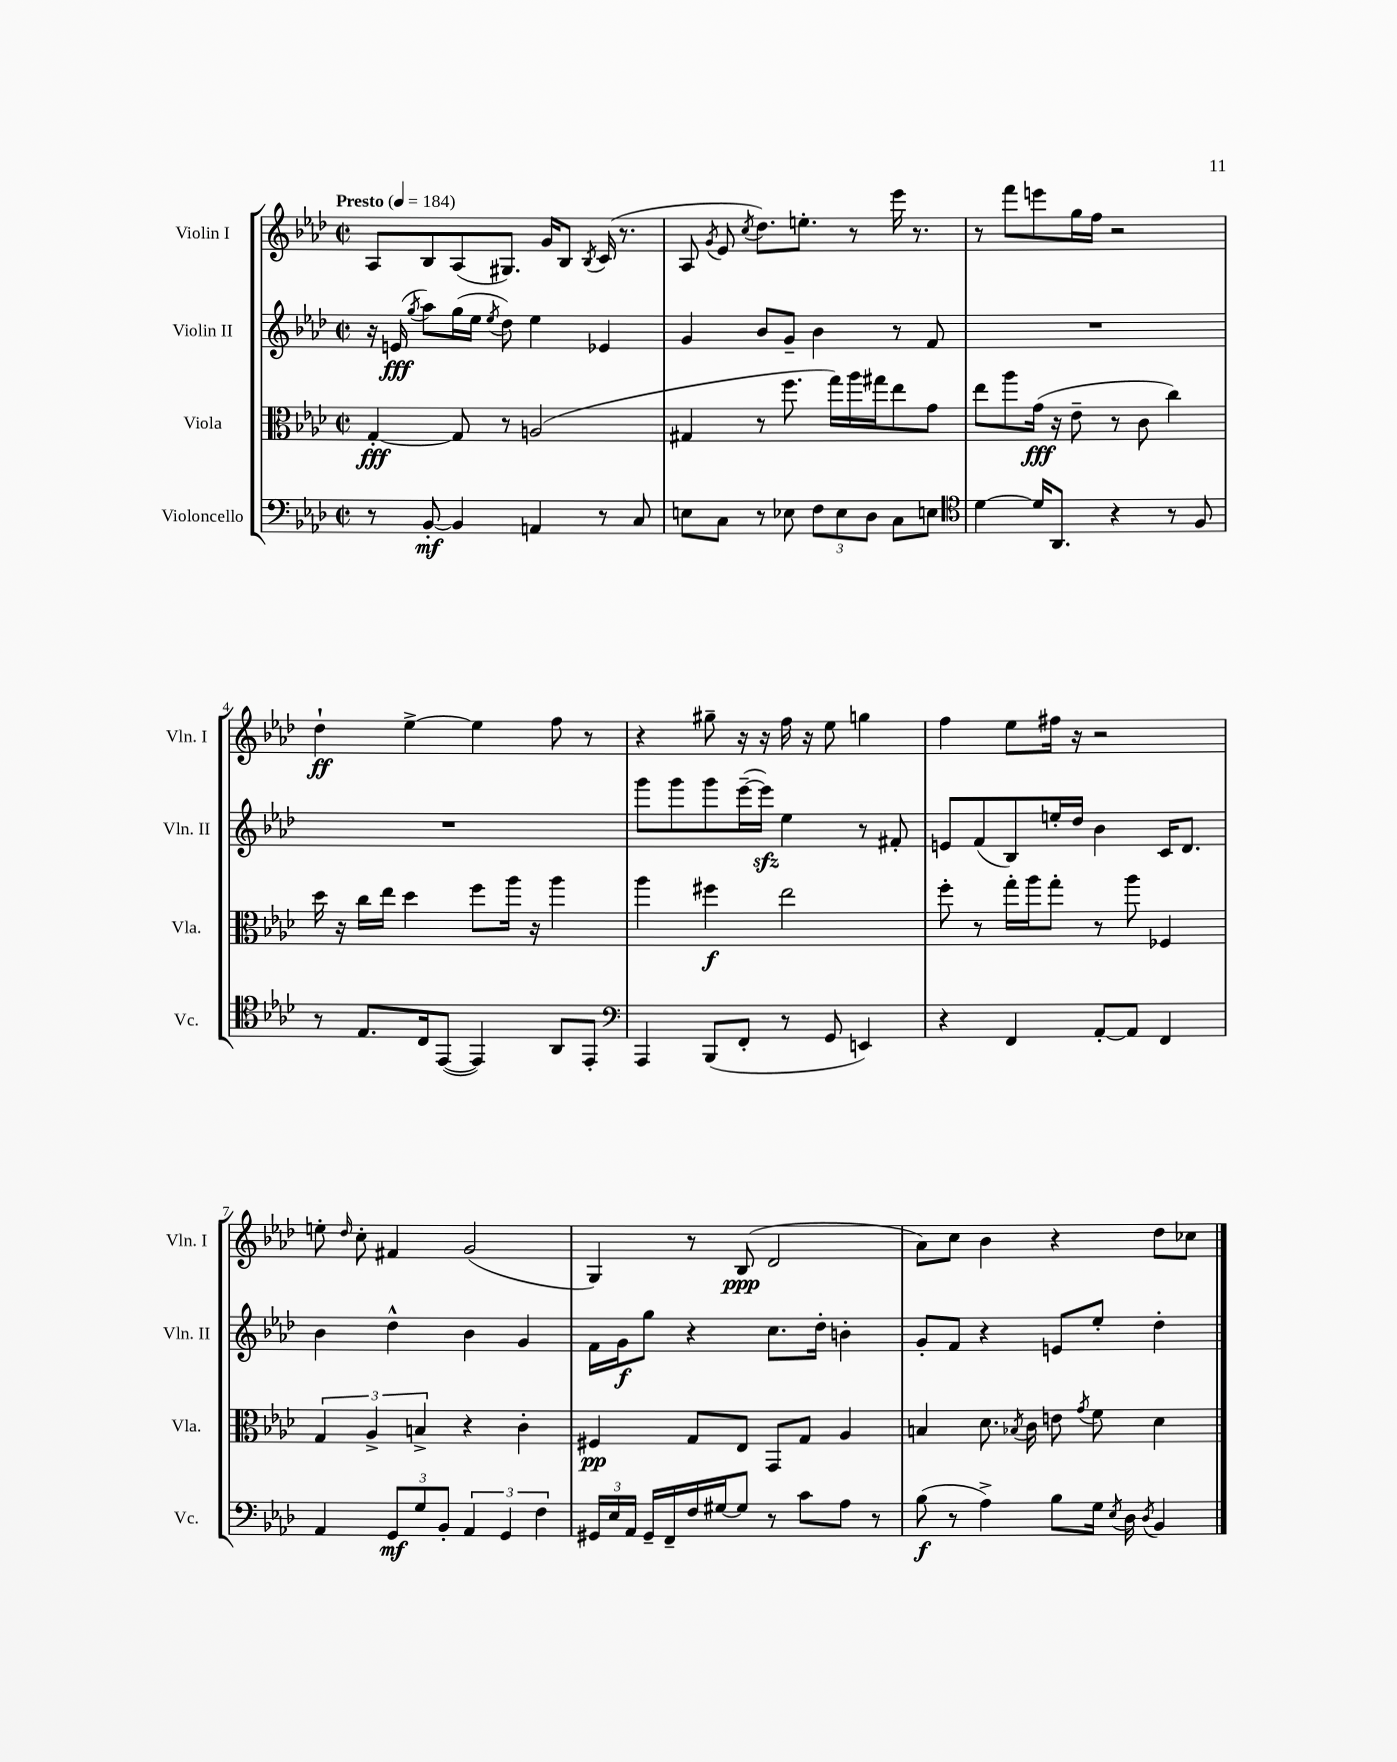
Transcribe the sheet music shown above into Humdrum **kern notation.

**kern	**kern	**kern	**kern
*staff4	*staff3	*staff2	*staff1
*clefF4	*clefC3	*clefG2	*clefG2
*k[b-e-a-d-]	*k[b-e-a-d-]	*k[b-e-a-d-]	*k[b-e-a-d-]
*M2/2	*M2/2	*M2/2	*M2/2
*met(c|)	*met(c|)	*met(c|)	*met(c|)
*MM184	*MM184	*MM184	*MM184
8r	[4G'	16r	8A-
.	.	(16e	.
.	.	8qgg	.
[8BB-'	.	8aa-)	8B-
4BB-]	8G]	(16gg	(8A-
.	.	16ee-	.
.	.	8qee-	.
.	8r	8dd-)	8.G#)
4AA	(2A	4ee-	.
.	.	.	16g
.	.	.	8B-
.	.	.	8qB-
8r	.	4e-	(16c
.	.	.	8.r
8C	.	.	.
=	=	=	=
8E	4G#	4g	8A-
.	.	.	8qg
8C	.	.	8e-
.	.	.	8qcc
8r	8r	8b-	8.dd-)
8E-	8.ff	8g~	.
.	.	.	8.ee'
12F	.	4b-	.
.	16gg)	.	.
12E-	.	.	.
.	16aa-	.	8r
12D-	.	.	.
.	16gg#	.	.
8C	8ee-	8r	16eee-
.	.	.	8.r
8E	8g	8f	.
=	=	=	=
*clefC4	*	*	*
[4d-	8ee-	1r	8r
.	8aa-	.	8fff
16d-]	(16g	.	8eee
8.AA-	16r	.	.
.	8e-~	.	16gg
.	.	.	16ff
4r	8r	.	2r
.	8c	.	.
8r	4cc)	.	.
8F	.	.	.
=	=	=	=
8r	16dd-	1r	4dd-`
.	16r	.	.
8.E-	16cc	.	.
.	16ee-	.	.
.	4dd-	.	[4ee-^
16C	.	.	.
([8EE-	.	.	.
4EE-])	8ff	.	4ee-]
.	16aa-	.	.
.	16r	.	.
8AA-	4aa-	.	8ff
8EE-'	.	.	8r
=	=	=	=
*clefF4	*	*	*
4AAA-	4aa-	8ggg	4r
.	.	8ggg	.
(8BBB-	4ff#	8ggg	8gg#~
8FF'	.	([16eee-~	16r
.	.	16eee-])	16r
8r	2ee-	4ee-	16ff
.	.	.	16r
8GG	.	.	8ee-
4EE)	.	8r	4gg
.	.	8f#'	.
=	=	=	=
4r	8ff'	8e	4ff
.	8r	(8f	.
4FF	16gg'	8B-)	8ee-
.	16aa-	.	.
.	8gg'	16ee'	16ff#
.	.	16dd-	16r
[8AA-'	8r	4b-	2r
8AA-]	8aa-	.	.
4FF	4F-	16c	.
.	.	8.d-	.
=	=	=	=
4AA-	6G	4b-	8ee'
.	.	.	16qqdd-
.	.	.	8cc'
.	6A-^	.	.
12GG	.	4dd-^^	4f#
12G	6B^	.	.
12BB-'	.	.	.
6AA-	4r	4b-	(2g
6GG	.	.	.
.	4c'	4g	.
6F	.	.	.
=	=	=	=
24GG#	4F#	16f	4G)
24E-	.	.	.
.	.	16g	.
24AA-	.	.	.
16GG#~	.	8gg	.
16FF~	.	.	.
16F	8G	4r	8r
[16G#	.	.	.
8G#]	8E-	.	(8B-
8r	8GG	8.cc	2d-
8c	8G	.	.
.	.	16dd-'	.
8A-	4A-	4b'	.
8r	.	.	.
=	=	=	=
(8B-	4B	8g'	8a-)
8r	.	8f	8cc
4A-^)	8.d-	4r	4b-
.	8qB-	.	.
.	16c	.	.
8B-	8e	8e	4r
.	8qg	.	.
16G	8f	8ee-'	.
8qE-	.	.	.
16D-	.	.	.
8qD-	.	.	.
4BB-	4d-	4dd-'	8dd-
.	.	.	8cc-
==	==	==	==
*-	*-	*-	*-
